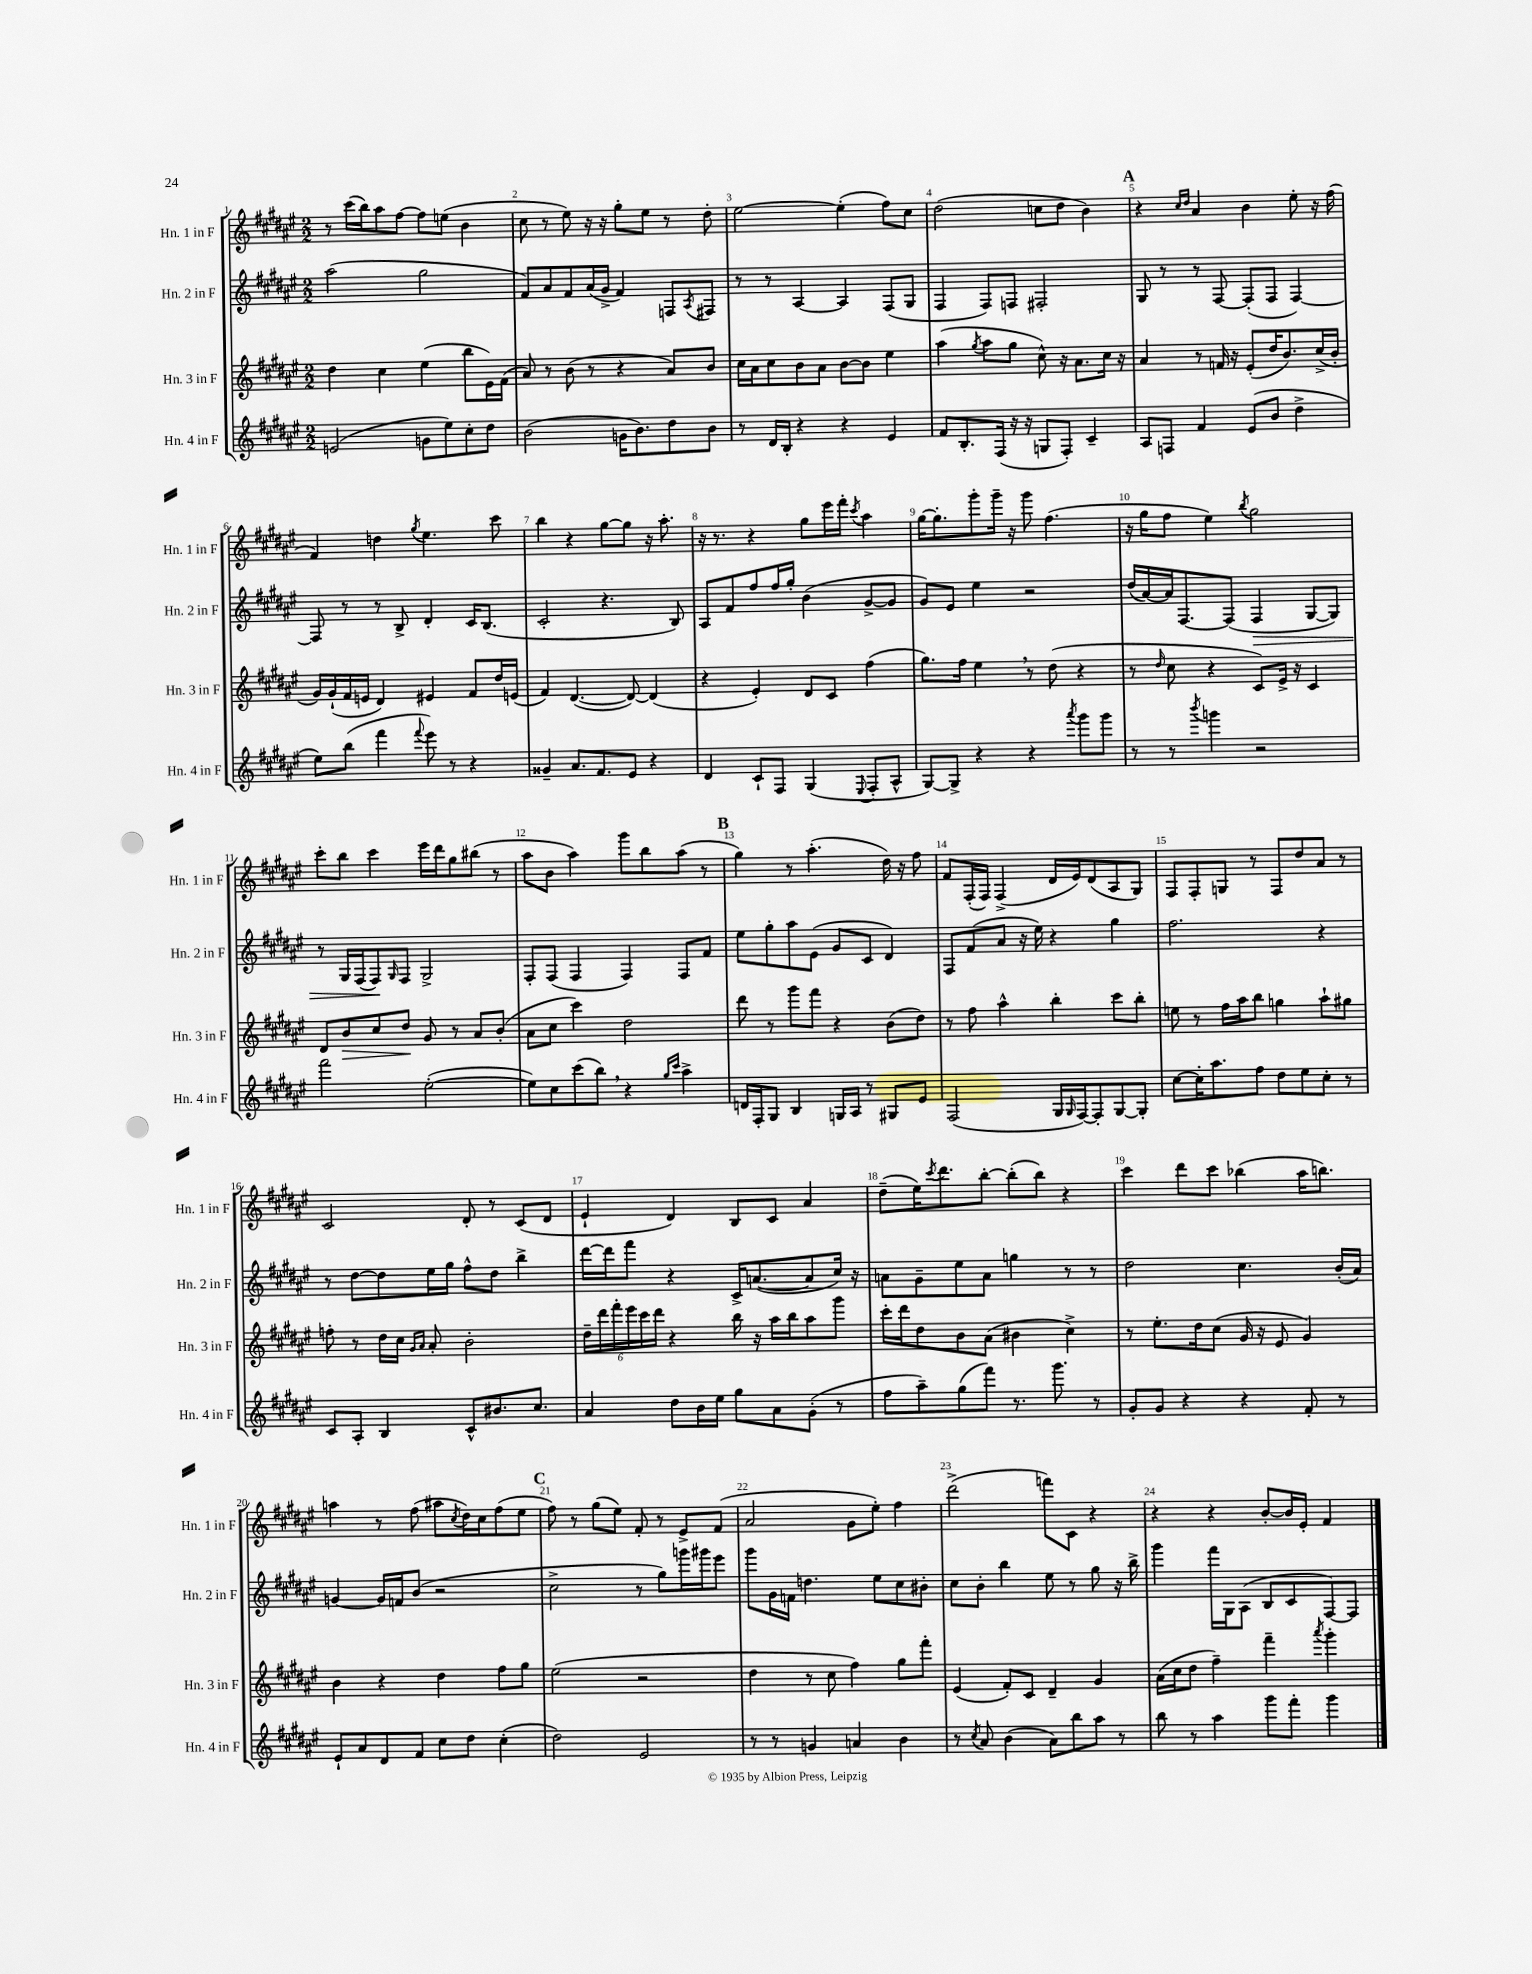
<<
\new StaffGroup <<
\new Staff = "s0" \with { instrumentName = "Hn. 1 in F" shortInstrumentName = "Hn. 1 in F" } {
    \clef treble \key fis \major \numericTimeSignature \time 2/2
    r8 cis'''16( b''16) ais''8 fis''8~ fis''8 e''8( b'4 |
    cis''8 r8 eis''8) r16 r16 gis''8-. eis''8 r8 dis''8-. |
    eis''2~ eis''4-.( fis''8) cis''8 |
    dis''2( c''8 dis''8 b'4) |
    \mark \markup { \bold "A" } r4 \grace { cis''16 dis''16 } ais'4 b'4 eis''8-. r16 fis''16( |
    fis'4) d''4 \acciaccatura { gis''8 } eis''4. cis'''8 |
    b''4 r4 gis''8~ gis''8 r16 ais''8.-. |
    r16 r8. r4 gis''8 eis'''16 fis'''16-. \acciaccatura { cis'''8 } ais''4 |
    gis''16~ gis''8.-. gis'''8-. gis'''16-- r16 gis'''8 fis''4.( |
    r16 gis''16 fis''8 eis''4) \acciaccatura { b''8 } gis''2 |
    cis'''8-. b''8 cis'''4 eis'''16 dis'''16 gis''8 bis''8( r8 |
    ais''8 b'8 ais''4) gis'''8 b''8 ais''8( r8 |
    \mark \markup { \bold "B" } gis''4) r8 ais''4.-.( dis''16) r16 fis''8 |
    fis'8 fis16-.( fis16) fis4->( dis'16 eis'16) dis'8( ais8 gis8) |
    fis8 fis8-. g8 r8 fis8 dis''8 ais'8 r8 |
    cis'2 dis'8-. r8 cis'8( dis'8 |
    eis'4-! dis'4) b8 cis'8 ais'4 |
    dis''8--( eis''16) \acciaccatura { cis'''8 } dis'''8. b''8~-. b''8-.( b''8) r4 |
    cis'''4 dis'''8 cis'''8 bes''4( ais''16 b''8.) |
    a''4 r8 fis''8( ais''8 \acciaccatura { cis''8 } dis''16) cis''16 fis''8( eis''8 |
    \mark \markup { \bold "C" } fis''8) r8 gis''8( eis''8) fis'8-. r8 eis'8-> fis'8( |
    ais'2 gis'8 eis''8-.) fis''4 |
    dis'''2->( f'''8) cis'8 r4 |
    r4 r4 b'8~-. b'16 eis'16-. fis'4 \bar "|." |
}
\new Staff = "s1" \with { instrumentName = "Hn. 2 in F" shortInstrumentName = "Hn. 2 in F" } {
    \clef treble \key fis \major \numericTimeSignature \time 2/2
    ais''2( gis''2 |
    fis'8) ais'8 fis'8 ais'16( gis'16-> fis'4) f8 \acciaccatura { ais8 } fis8 |
    r8 r8 ais4~ ais4 fis8( gis8 |
    fis4 fis8) f8 fis2-. |
    \mark \markup { \bold "A" } gis8 r8 r8 fis8~ fis8-.( fis8 fis4~) |
    fis8 r8 r8 b8-> dis'4-. cis'16 b8.( |
    cis'2-. r4. b8) |
    ais8 fis'8 fis''8 fis''16 gis''16-. b'4( gis'8~-> gis'8 |
    gis'8) eis'8 eis''4 r2 |
    dis''16( ais'16~) ais'16 fis8.~ fis8( fis4\> gis8~ gis8) |
    r8 gis16 fis16( fis8\!) \grace { gis16 } fis8 gis2-> |
    fis8-. fis8( fis4 fis4) fis8 fis'8 |
    \mark \markup { \bold "B" } eis''8 gis''8-. ais''8 eis'8( gis'8 cis'8 dis'4) |
    fis8 fis'8( ais'8 r16 eis''16) r4 gis''4 |
    fis''2. r4 |
    r8 dis''8~ dis''8 eis''16 gis''16 fis''8-^ dis''8 b''4-> |
    dis'''16~ dis'''16 fis'''8 r4 cis'16-> a'8.~( a'8 cis''16) r16 |
    a'8 gis'8-- eis''8 a'8 g''4 r8 r8 |
    dis''2 cis''4. b'16-.( ais'16) |
    g'4~ g'16 f'16 b'8( r2 |
    \mark \markup { \bold "C" } cis''2-> r8 gis''8) g'''16 gis'''16 eis'''8 |
    gis'''8 gis'16 f'16 d''4. eis''8 cis''8 bis'8-. |
    cis''8 b'8-. b''4 eis''8 r8 gis''8 r16 b''16-> |
    gis'''4 fis'''16 gis16 ais8( b8 cis'8 fis8~) fis8 \bar "|." |
}
\new Staff = "s2" \with { instrumentName = "Hn. 3 in F" shortInstrumentName = "Hn. 3 in F" } {
    \clef treble \key fis \major \numericTimeSignature \time 2/2
    dis''4 cis''4 eis''4( b''8 eis'16) fis'16( |
    ais'8) r8 b'8( r8 r4 ais'8) b'8 |
    cis''16 ais'16 cis''8 b'8 ais'8 b'8~ b'8 eis''4 |
    ais''4( \acciaccatura { gis''8 } ais''8 gis''8 cis''8-^) r16 ais'8. cis''16 r16 |
    \mark \markup { \bold "A" } ais'4 r8 f'16 r16 eis'8-.( dis''16 b'8.) cis''16->( b'16-. |
    gis'16) gis'16-!( fis'16 e'16 dis'4) eis'4 fis'8 dis''16 e'16( |
    fis'4) dis'4.~( dis'8~) dis'4( |
    r4 eis'4-.) dis'8 cis'8 fis''4( |
    gis''8.) fis''16 eis''4 \breathe r8 dis''8( r4 |
    r8 \grace { dis''16 } cis''8 r4 cis'8) eis'16-> r16 cis'4 |
    dis'8 b'8\> cis''8 dis''8\! gis'8 r8 ais'8 b'8-.( |
    ais'8 cis''8 cis'''4) dis''2 |
    \mark \markup { \bold "B" } dis'''8 r8 gis'''8 fis'''8 r4 b'8( dis''8) |
    r8 fis''8 ais''4-^ b''4-. cis'''8 b''8-. |
    e''8 r8 fis''16 ais''16 b''8 g''4 ais''8-! gis''8 |
    f''8-. r8 dis''16 cis''16 \grace { gis'16 ais'16 } ais'8-. b'2-. |
    \tuplet 6/4 { dis''16-- dis'''16 fis'''16-. eis'''16 cis'''16 dis'''16 } r4 b''16 r16 ais''16 b''16 ais''8 gis'''8 |
    cis'''16-. dis'''16 dis''8 b'8 ais'8( bis'4 cis''4->) |
    r8 eis''8.-. dis''16 cis''8( gis'16 r16 eis'8 gis'4) |
    b'4 r4 dis''4 fis''8 gis''8 |
    \mark \markup { \bold "C" } eis''2( r2 |
    dis''4 r8 cis''8 fis''4) gis''8 fis'''8-. |
    eis'4( fis'8-.) cis'8 dis'4-- gis'4 |
    ais'16( cis''16 dis''8 fis''4--) fis'''4-- \acciaccatura { ais'''8 } gis'''4-. \bar "|." |
}
\new Staff = "s3" \with { instrumentName = "Hn. 4 in F" shortInstrumentName = "Hn. 4 in F" } {
    \clef treble \key fis \major \numericTimeSignature \time 2/2
    e'2( g'8 eis''8) cis''8-. dis''8 |
    b'2( g'16 b'8.) dis''8 b'8 |
    r8 dis'16 b16-. r4 r4 eis'4 |
    fis'8 b8.-. fis16( r16 r16 g8 fis8-.) cis'4-- |
    \mark \markup { \bold "A" } ais8 f8 fis'4 eis'8( b'8 dis''4-> |
    eis''8) b''8( fis'''4 \appoggiatura { fis'''8 } eis'''8) r8 r4 |
    gisis'4-- ais'8. fis'8. eis'8 r4 |
    dis'4 cis'8-! fis8 gis4( \appoggiatura { eis8 } fis8-. ais8-^ |
    gis8~) gis8-> r4 r4 \acciaccatura { ais'''8 } gis'''8 gis'''8 |
    r8 r8 \acciaccatura { b'''8 } g'''4 r2 |
    fis'''2 eis''2~-.( |
    eis''8) cis''8 cis'''8( b''8) \breathe r4 \grace { gis''16 cis'''16 } ais''4-> |
    \mark \markup { \bold "B" } d'16 fis16-. gis8 b4 g16 ais16 r8 gis8 eis'8 |
    fis2( gis16 \grace { gis16 } fis16~) fis8-. gis8~ gis8-. |
    cis''8~ cis''16-. ais''8. fis''8 dis''8 eis''8 cis''8-. r8 |
    cis'8 ais8-. b4 cis'8-^ bis'8. cis''8. |
    ais'4 dis''8 b'16 eis''16 gis''8 ais'8 gis'8-.( r8 |
    fis''8 ais''8--) gis''8( fis'''8) r8. gis'''8. r8 |
    gis'8-. gis'8 r4 r4 fis'8-. r8 |
    eis'8-! ais'8 dis'8 fis'8 cis''8 dis''8 cis''4-.( |
    \mark \markup { \bold "C" } dis''2) eis'2 |
    r8 r8 g'4 a'4 b'4 |
    r8 \acciaccatura { cis''8 } ais'8 b'4( ais'8) b''8 ais''8 r8 |
    b''8 r8 ais''4 gis'''8 fis'''8-. gis'''4 \bar "|." |
}
>>
>>
\layout { \context { \Score \override BarNumber.break-visibility = ##(#f #t #t) barNumberVisibility = #all-bar-numbers-visible } }
